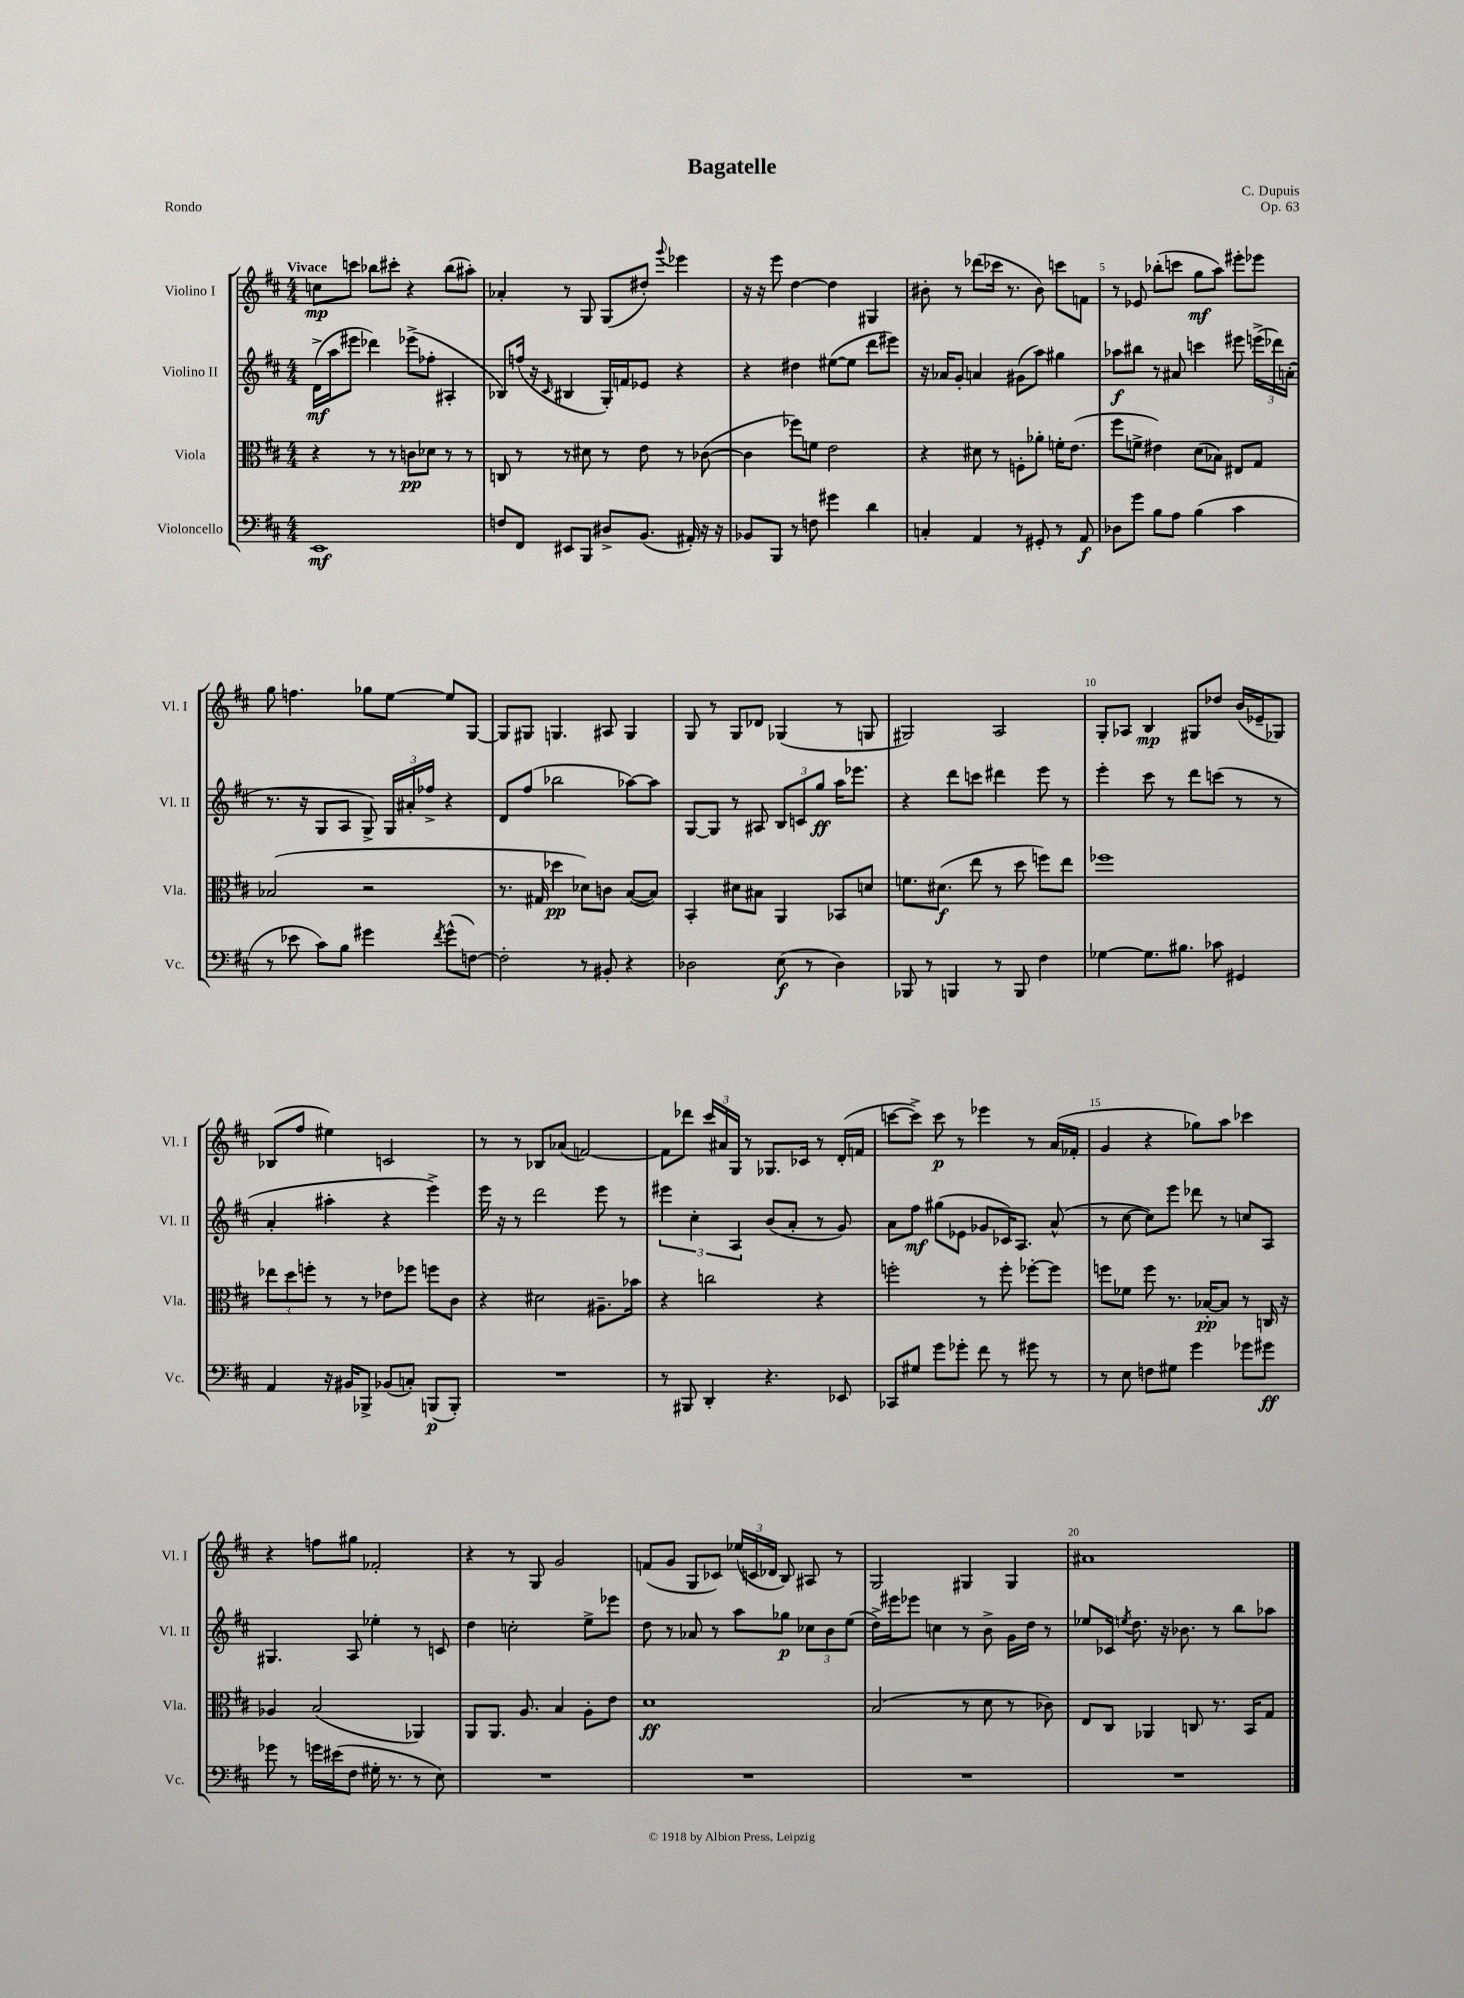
\header { title = "Bagatelle" composer = "C. Dupuis" opus = "Op. 63" piece = "Rondo" }
<<
\new StaffGroup <<
\new Staff = "s0" \with { instrumentName = "Violino I" shortInstrumentName = "Vl. I" } {
    \clef treble \key d \major \numericTimeSignature \time 4/4 \tempo "Vivace"
    \autoBeamOff c''8[\mp c'''8] bes''8[ cis'''8]-. r4 bes''8[( ais''8]-.) |
    aes'4-. r8 g8 g8[( dis''8]-.) \appoggiatura { g'''8 } ees'''4 |
    r16 r16 e'''8 d''4~ d''4 gis4 |
    bis'8-. r8 des'''8[( ces'''16] r8. bis'8) c'''8[ f'8] |
    r8 ees'8 bes''8[-.( c'''8] g''8[\mf a''8]) eis'''8[-. ees'''8] |
    g''8 f''4. ges''8[ e''8]~ e''8[ g8]~ |
    g8[ gis8] g4. ais8 g4 |
    g8 r8 g8[ des'8] ges4( r8 g8 |
    gis2) a2 |
    g8[-. aes8] b4\mp gis8[ des''8] b'16[( ees'16-- ges8]) |
    bes8[( fis''8] eis''4) c'2 |
    r8 r8 bes8[ aes'8]( f'2~) |
    f'8[ des'''8] \tuplet 3/2 { cis'''16[ ais'16 g16] } r8 ges8.[ ces'16] r8 d'16[-.( f'16] |
    c'''8[~ c'''8]->) c'''8\p r8 ees'''4 r8 a'16[( fes'16]-. |
    g'4 r4 ges''8[) a''8] ces'''4 |
    r4 f''8[ gis''8] fes'2-. |
    r4 r8 g8 g'2 |
    f'8[( g'8] g8[ ces'8]) \tuplet 3/2 { ees''16[( c'16 des'16] } b8) ais8 r8 |
    g2 gis4 gis4 |
    ais'1 \bar "|." |
}
\new Staff = "s1" \with { instrumentName = "Violino II" shortInstrumentName = "Vl. II" } {
    \clef treble \key d \major \numericTimeSignature \time 4/4
    \autoBeamOff d'16[->\mf( a''16 eis'''8] des'''4) ees'''8[->( fes''8]-. ais4-. |
    bes8[) f''16]( r16 \grace { cis'16 } bis4 g16[-.) f'16 ees'8] r4 |
    r4 dis''4 eis''8[~( eis''8] d'''8[ eis'''8]) |
    r16 aes'16[ g'8]-. a'4 gis'8[( a''8]) gis''4 |
    aes''8[\f bis''8] r8 ais'8 c'''4 eis'''8 \tuplet 3/2 { e'''16[->( des'''16) a'16]-.( } |
    r8. r16 g8[ a8] g8->) \tuplet 3/2 { g16[ ais'16-. fes''16]-> } r4 |
    d'8[ fis''8]( bes''2 aes''8[~) aes''8] |
    g8[~ g8] r8 ais8 \tuplet 3/2 { b8[ c'8 g''8]\ff } a''16[ ees'''8.] |
    r4 d'''8[ c'''8] dis'''4 e'''8 r8 |
    e'''4-. cis'''8 r8 d'''8[ c'''8]( r8 r8 |
    a'4-. ais''4-. r4 e'''4->) |
    e'''16 r16 r8 d'''2 e'''8 r8 |
    \tuplet 3/2 { eis'''4 cis''4-. a4 } b'8[( a'8]-. r8 g'8) |
    a'8[ fis''8]\mf gis''8[( ees'8] ges'8[ ces'16) a8.] a'8-^( |
    r8 cis''8~ cis''8[) e'''8] des'''8 r8 c''8[ a8] |
    gis4. a8 ees''4-. r8 c'8 |
    d''4 c''2-. e''8[-> ees'''8] |
    d''8 r8 aes'8 r8 a''8[ ges''8]\p \tuplet 3/2 { ces''8[ b'8 e''8]( } |
    d''16[->) eis'''16 ees'''8] c''4 r8 b'8-> g'16[ d''16] r8 |
    ees''8[ ces'16] \acciaccatura { e''8 } d''8. r16 bes'8. r8 b''8[ aes''8] \bar "|." |
}
\new Staff = "s2" \with { instrumentName = "Viola" shortInstrumentName = "Vla." } {
    \clef alto \key d \major \numericTimeSignature \time 4/4
    \autoBeamOff r4 r8 r8 c'8[\pp des'8] r8 r8 |
    c8 r8 r8 dis'8 r8 e'8 r8 ces'8~( |
    ces'4 fes''8[) f'8] e'2 |
    r4 dis'8 r8 f8[-. aes'8]-. f'16[-. e'8.]( |
    fis''8[ f'8]-> eis'4) d'8[( bes8]) eis8[ g8] |
    bes2( r2 |
    r8. gis16 des''4\pp des'8[) c'8] b8[~( b8]) |
    b,4-. dis'8[ bis8] a,4 bes,8[ d'8] |
    f'8.[ dis'8.]\f( e''8 r8 d''8 f''8[) e''8] |
    fes''1 |
    \tuplet 3/2 { ees''8[ d''8 f''8]-. } r8 r8 ees'8[ fes''8] f''8[ cis'8] |
    r4 dis'2 ais8.[-- bes'16] |
    r4 c''2 r4 |
    f''2-. r8 f''8-. fes''8[~-. fes''8] |
    f''8[ fes'8] f''8 r8. bes16[~-.\pp bes8] r8 c16 r16 |
    aes4 b2( aes,4) |
    a,8[ a,8.] a8. b4 a8[-. e'8] |
    d'1\ff |
    b2( r8 d'8 r8 ces'8) |
    e8[ cis8] aes,4 c8 r8. b,16[ g8] \bar "|." |
}
\new Staff = "s3" \with { instrumentName = "Violoncello" shortInstrumentName = "Vc." } {
    \clef bass \key d \major \numericTimeSignature \time 4/4
    \autoBeamOff e,1\mf |
    f8[ fis,8] eis,8[ b,,8] dis8[-> b,8.]( ais,16-.) r16 r16 |
    bes,8[ b,,8] r8 f8 gis'4 d'4 |
    c4-. a,4 r8 gis,8-. r8 a,8\f |
    des8[ g'8] b8[ a8] b4( cis'4 |
    r8 ees'8 cis'8[) b8] gis'4 \acciaccatura { fis'8 } gis'8[-^( f8]~) |
    f2-. r8 bis,8-. r4 |
    des2 e8\f( r8 des4) |
    bes,,8 r8 b,,4 r8 b,,8 fis4 |
    ges4~ ges8.[ bis8.] ces'8 gis,4 |
    a,4 r16 bis,16[ bes,,8]-> bes,8[( c8]-.) b,,8[\p( b,,8]-.) |
    R1 |
    r8 bis,,8 d,4-. r4. ees,8 |
    ces,8[ gis8] g'8[ ges'8]-. fis'8 r8 gis'8 r8 |
    r8 e8 f8[ gis8] g'4 ges'8[ gis'8]\ff |
    ges'8 r8 g'16[ eis'16( fis8] gis16-. r8. r8 e8) |
    R1 |
    R1 |
    R1 |
    R1 \bar "|." |
}
>>
>>
\layout { \context { \Score \override BarNumber.break-visibility = ##(#f #t #t) barNumberVisibility = #(every-nth-bar-number-visible 5) } }
